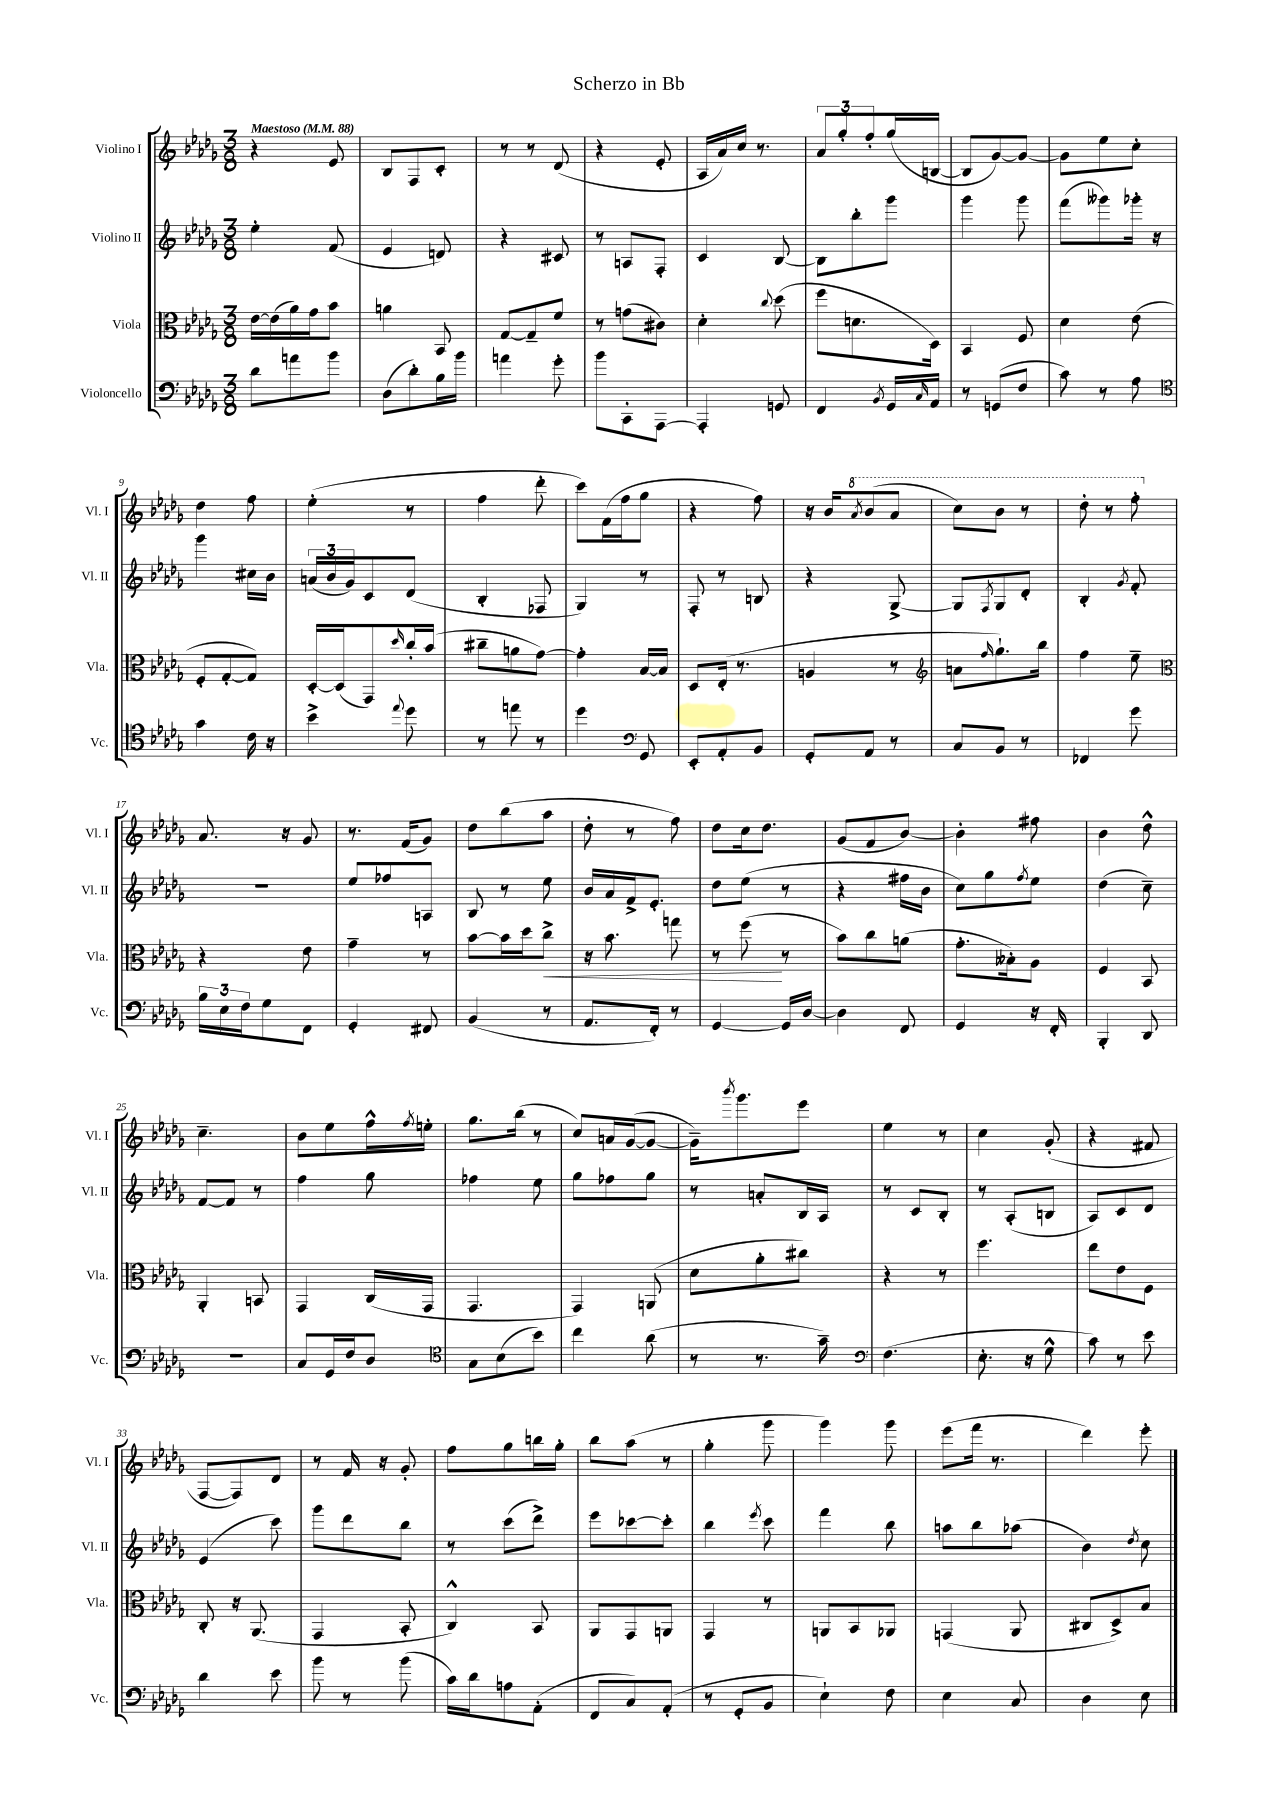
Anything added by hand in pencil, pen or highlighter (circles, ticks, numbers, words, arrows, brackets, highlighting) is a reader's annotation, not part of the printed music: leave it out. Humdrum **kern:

**kern	**kern	**kern	**kern
*staff4	*staff3	*staff2	*staff1
*clefF4	*clefC3	*clefG2	*clefG2
*k[b-e-a-d-g-]	*k[b-e-a-d-g-]	*k[b-e-a-d-g-]	*k[b-e-a-d-g-]
*M3/8	*M3/8	*M3/8	*M3/8
*MM88	*MM88	*MM88	*MM88
8d-	[16e-	4ee-'	4r
.	(16e-]	.	.
8a	16a-)	.	.
.	16g-	.	.
8b-	8b-	(8f	8e-
=	=	=	=
(8D-	4a	4e-	8B-
8d-')	.	.	8F
16B-	8BB-	8d)	8c'
16b-	.	.	.
=	=	=	=
4a	[8G-	4r	8r
.	8G-~]	.	8r
8g-'	8f	8c#	(8d-
=	=	=	=
8b-	8r	8r	4r
8CC'	(8g	8A	.
[8AAA-	8c#)	8F'	8e-'
=	=	=	=
4AAA-']	4d-'	4c	16A-
.	.	.	16a-)
.	.	.	16cc
.	.	.	8.r
.	8qqcc	.	.
8GG	(8dd-	[8B-	.
=	=	=	=
4FF	8ff	8B-]	12a-
.	.	.	12gg-'
.	8.d	8bb-'	.
.	.	.	12ff'
8qBB-	.	.	.
16GG-	.	8ggg-	(16gg-
16qqC	.	.	.
16AA-	16D-)	.	[16B
=	=	=	=
8r	4BB-	4ggg-	8B]
(8GG	.	.	[8g-)
8F	8F	8ggg-	8g-_
=	=	=	=
8c)	4d-	(8fff	8g-]
8r	.	8ggg--)	8ee-
8A-	(8e-	16ggg-'	8cc'
.	.	16r	.
=	=	=	=
*clefC4	*	*	*
4g-	8F'	4ggg-	4dd-
.	[8G-'	.	.
16c	8G-])	16cc#	8ff
16r	.	16b-	.
=	=	=	=
4b-^	[16D-'	(24a	(4ee-'
.	.	24b-	.
.	(16D-]	.	.
.	.	24g-)	.
.	8GG-)	8c	.
8qqee-	16qqdd-	.	.
8dd-	16cc'	(8d-	8r
.	(16b-	.	.
=	=	=	=
8r	8cc#~	4B-'	4ff
8ee	8a	.	.
8r	[8g-)	8F-	8ddd-'
=	=	=	=
4dd-	4g-']	4G-)	8ccc)
.	.	.	(16f
.	.	.	16ff
*clefF4	*	*	*
8GG-	[16B-	8r	8gg-
.	16B-]	.	.
=	=	=	=
8EE-'	8D-	8F'	4r
8AA-'	(16E-'	8r	.
.	8.r	.	.
8BB-	.	8B	8ff)
=	=	=	=
8GG-'	4A	4r	16r
.	.	.	16b-
.	.	.	8qaa-
8AA-	.	.	(8bb-
8r	8r	[8G-^	8aa-
=	=	=	=
*	*clefG2	*	*
8C	8a	8G-]	8ccc)
.	16qqff	8qF	.
8BB-	8.gg-`)	8G-	8bb-
8r	.	8d-'	8r
.	16bb-	.	.
=	=	=	=
4FF-	4ff	4B-'	8ddd-'
.	.	.	8r
.	.	8qg-	.
8g-	8ee-~	8f'	8fff'
=	=	=	=
*	*clefC3	*	*
24B-	4r	4.r	8.a-
24E-	.	.	.
24F	.	.	.
8G-	.	.	.
.	.	.	16r
8FF	8e-	.	8g-
=	=	=	=
4GG-'	4g-~	8ee-	8.r
.	.	8ff-	.
.	.	.	(16f
8FF#	8r	8A	8g-)
=	=	=	=
(4BB-	[8b-	8B-	8dd-
.	16b-]	8r	(8bb-
.	16dd-	.	.
8r	8cc^	8ee-	8aa-
=	=	=	=
8.AA-	16r	16b-	8dd-'
.	8.b-	16a-	.
.	.	16f^	8r
16FF')	.	8.e-'	.
8r	8gg	.	8ff)
=	=	=	=
[4GG-	8r	8dd-	8dd-
.	(8ff	(8ee-	16cc
.	.	.	8.dd-
16GG-]	8r	8r	.
[16D-	.	.	.
=	=	=	=
4D-]	8b-)	4r	(8g-
.	8cc	.	8f
8FF	(8a	16ff#	[8b-)
.	.	16b-	.
=	=	=	=
4GG-	8.g-'	8cc)	4b-']
.	.	8gg-	.
.	16B--')	.	.
.	.	8qff	.
16r	8A-	8ee-	8ff#
16FF'	.	.	.
=	=	=	=
4BBB-'	4F	(4dd-	4b-
8DD-	8BB-	8cc~)	8dd-^^
=	=	=	=
4.r	4AA-'	[8f	4.cc~
.	.	8f]	.
.	8BB	8r	.
=	=	=	=
8C	4GG-	4ff	8b-
16GG-	.	.	8ee-
16F	.	.	.
8D-	(16C	8gg-	16ff^^
.	.	.	8qff
.	16GG-	.	16ee'
=	=	=	=
*clefC4	*	*	*
8G-	4.GG-	4ff-	8.gg-
(8B-	.	.	.
.	.	.	(16bb-
8b-)	.	8ee-	8r
=	=	=	=
4cc	4GG-)	8gg-	8cc)
.	.	8ff-	16a
.	.	.	([16g-
(8a-	(8AA	8gg-	8g-_
=	=	=	=
8r	8d-	8r	16g-~])
.	.	.	8qbbb-
.	.	.	8.ggg-
8.r	8a-'	8a'	.
.	8cc#)	16B-	8eee-
16g-~)	.	16A-	.
=	=	=	=
*clefF4	*	*	*
(4.F	4r	8r	4ee-
.	.	8c	.
.	8r	8B-'	8r
=	=	=	=
8.E-'	4.ff	8r	4cc
.	.	(8A-'	.
16r	.	.	.
8G-^^	.	8B	(8g-'
=	=	=	=
8c)	8ee-	8A-)	4r
8r	8e-	8c	.
8e-	8F	8d-	8f#
=	=	=	=
4d-	8C'	(4e-	[8F
.	16r	.	8F])
.	(8.AA-	.	.
8e-	.	8ccc)	8d-
=	=	=	=
8b-	4GG-	8ggg-	8r
8r	.	8ddd-	16f
.	.	.	16r
(8b-	8BB-'	8bb-	8g-'
=	=	=	=
16c)	4C^^)	8r	8ff
16d-	.	.	.
8A	.	(8ccc	8gg-
(8AA-'	8BB-	8ddd-^)	16bb
.	.	.	16gg-'
=	=	=	=
8FF	8AA-	8eee-	8bb-
8C)	8GG-	[8ccc-	(8aa-
(8AA-'	8AA	8ccc-']	8r
=	=	=	=
8r	4GG-	4bb-	4gg-'
8GG-'	.	.	.
.	.	8qeee-	.
8BB-	8r	8ccc	8ggg-
=	=	=	=
4E-`)	8AA	4fff	4ggg-)
.	8BB-	.	.
8F	8AA-	8bb-	8ggg-
=	=	=	=
4E-	(4GG	8aa	(8eee-
.	.	8bb-	16fff
.	.	.	8.r
8C	8AA-	(8aa-	.
=	=	=	=
4D-	8C#	4b-)	4ddd-)
.	8D-^)	.	.
.	.	8qdd-	.
8E-	8B-	8cc	8eee-'
==	==	==	==
*-	*-	*-	*-
